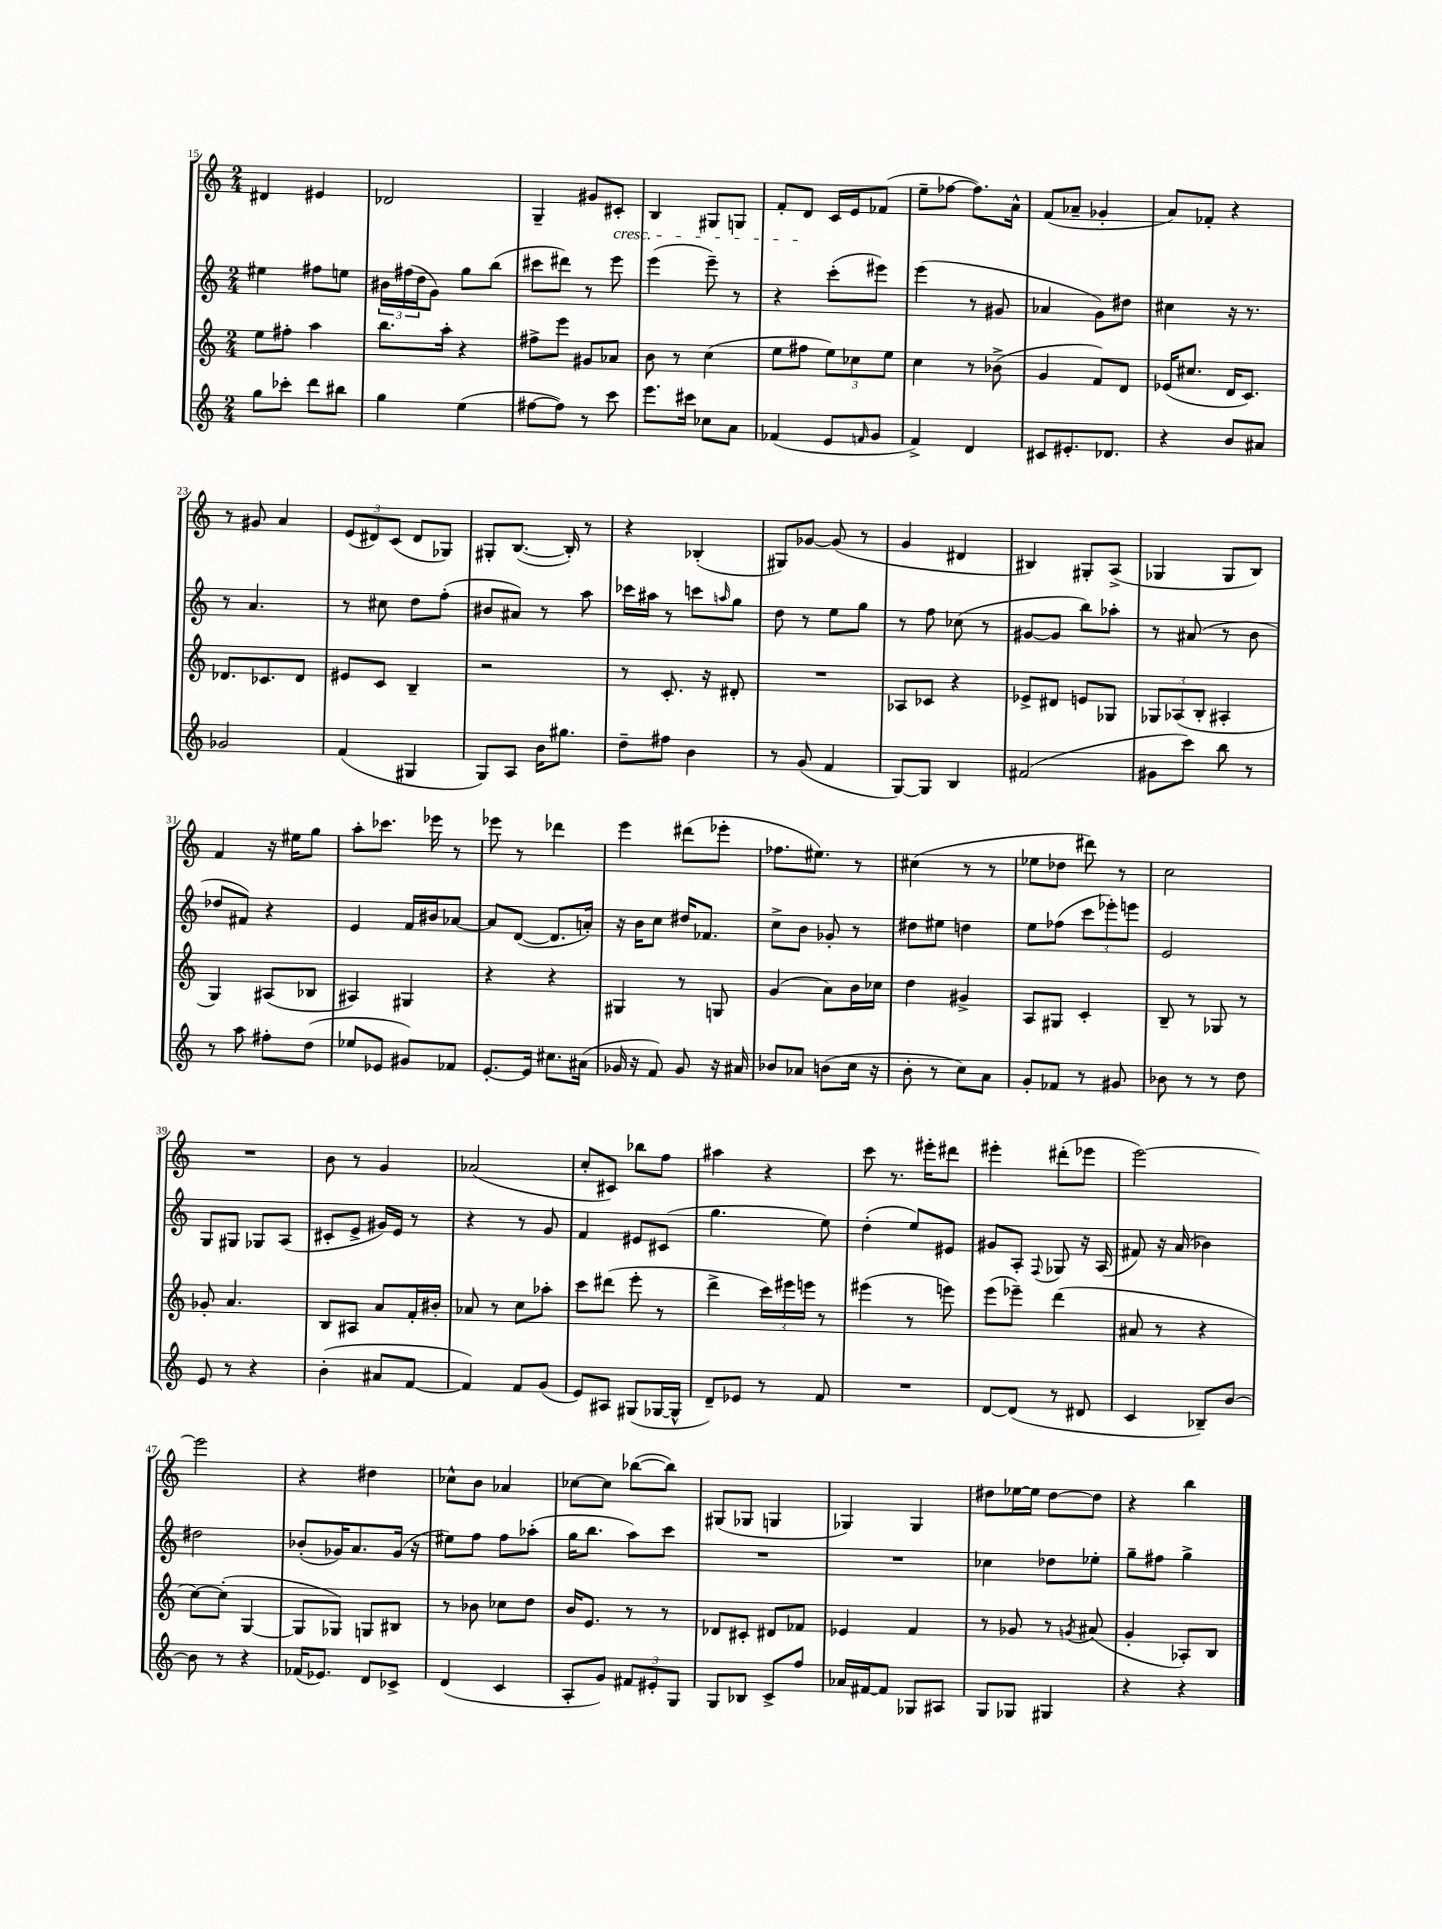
<<
\new StaffGroup <<
\new Staff = "s0" {
    \clef treble \key c \major \numericTimeSignature \time 2/4
    dis'4 eis'4 |
    des'2 |
    g4-- gis'8 cis'8-.\cresc |
    b4 gis8 g8 |
    f'8-. d'8\! c'16 e'16 fes'8( |
    e''8-- fes''8~ fes''8.) a'16-^ |
    f'8( aes'8-- ges'4-. |
    a'8) fes'8-. r4 |
    r8 gis'8 a'4 |
    \tuplet 3/2 { e'8( dis'8) c'8( } dis'8 ges8) |
    gis8-. b8.~( b16-.) r8 |
    r4 bes4-.( |
    gis8) ges'8~ ges'8( r8 |
    g'4 dis'4 |
    bis4) gis8-. a8->( |
    ges4 ges8 b8) |
    f'4 r16 eis''16 g''8 |
    a''8-. ces'''8. ees'''16 r8 |
    ees'''8 r8 des'''4 |
    e'''4 dis'''8( ees'''8-. |
    fes''8. eis''8.) r8 |
    cis''4( r8 r8 |
    ees''8 des''8 dis'''8) r8 |
    c''2 |
    R2 |
    b'8 r8 g'4 |
    aes'2( |
    c''8-. cis'8) bes''8 f''8 |
    ais''4 r4 |
    c'''8 r8. eis'''16-. dis'''8 |
    eis'''4-. dis'''8-.( ees'''8 |
    e'''2~) |
    e'''2 |
    r4 dis''4 |
    ces''8-^ b'8 aes'4 |
    ces''8~ ces''8 bes''8~( bes''8) |
    gis8( ges8 g4 |
    ges4) ges4 |
    dis''8 ees''16~ ees''16 dis''8~ dis''8 |
    r4 b''4 \bar "|." |
}
\new Staff = "s1" {
    \clef treble \key c \major \numericTimeSignature \time 2/4
    eis''4 fis''8 e''8 |
    \tuplet 3/2 { bis'16 fis''16( d''16 } g'8) g''8 b''8( |
    cis'''8 dis'''8) r8 e'''8 |
    e'''4( e'''8--) r8 |
    r4 c'''8-.( eis'''8) |
    e'''4( r8 gis'8 |
    aes'4 g'8) dis''8 |
    cis''4 r16 r8. |
    r8 a'4. |
    r8 cis''8 d''8 f''8-.( |
    bis'8 ais'8) r8 a''8 |
    ces'''16 ais''16 r8 c'''8 \grace { a''16 } g''8 |
    d''8 r8 e''8 g''8 |
    r8 f''8 ces''8( r8 |
    gis'8~ gis'8 b''8) aes''8-. |
    r8 ais'8( r8 b'8 |
    des''8 fis'8) r4 |
    e'4 f'16 bis'16 aes'8~ |
    aes'8 d'8~( d'8. a'16-.) |
    r16 b'16 c''8 dis''16 fes'8. |
    c''8-> b'8 ges'8-. r8 |
    dis''8 eis''8 d''4 |
    e''8 fes''8( \tuplet 3/2 { c'''8 ees'''8-.) e'''8 } |
    e'2 |
    g8 gis8 ges8 a8( |
    cis'8-. e'8-> gis'16) e'16 r8 |
    r4 r8 g'8 |
    f'4 eis'8 cis'8( |
    g''4. e''8) |
    d''4-.( e''8) eis'8 |
    gis'8 a8-. \appoggiatura { f8 } ges8 r16 a16( |
    fis'8) r16 a'16( bes'4) |
    dis''2 |
    bes'8-.( ges'16) a'8. ges'16( r16 |
    eis''8) f''8 f''8 aes''8-.( |
    g''16 b''8. a''8) c'''8 |
    R2 |
    R2 |
    ces''4 des''8 ees''8-. |
    g''8-- fis''8 g''4-> \bar "|." |
}
\new Staff = "s2" {
    \clef treble \key c \major \numericTimeSignature \time 2/4
    e''8 fis''8-. a''4 |
    b''8. a''16-. r4 |
    fis''8-> e'''8 gis'8 aes'8 |
    b'8 r8 c''4( |
    e''8 fis''8 \tuplet 3/2 { e''8) ces''8 e''8 } |
    c''4 r8 bes'8->( |
    g'4 f'8) d'8 |
    ees'16( cis''8. d'16 c'8.) |
    des'8. ces'8. des'8 |
    eis'8 c'8 b4-- |
    r2 |
    r8 c'8.-. r16 dis'8-. |
    R2 |
    aes8 ces'8 r4 |
    ees'8-> dis'8 e'8 ges8 |
    \tuplet 3/2 { ges8 aes8( b8-. } ais4-. |
    g4) ais8( bes8 |
    ais4) gis4 |
    r4 r4 |
    gis4 r8 g8 |
    g'4( a'8) b'16 ces''16 |
    d''4 gis'4-> |
    a8 gis8 c'4-. |
    b8-- r8 ges8 r8 |
    ges'8-. a'4. |
    b8 ais8 a'8 f'16-. bis'16-. |
    aes'8 r8 c''8 aes''8-. |
    c'''8 dis'''8( e'''8-. r8 |
    d'''4-> \tuplet 3/2 { c'''16) eis'''16 e'''16 } r8 |
    eis'''4( r8 e'''8) |
    e'''8( ees'''8--) d'''4( |
    ais'8 r8 r4 |
    c''8~) c''8-.( g4~ |
    g8 ges8) g8 bis8 |
    r8 bes'8 ces''8 d''8 |
    b'16 e'8. r8 r8 |
    des'8 cis'8-. dis'8 fes'8 |
    ees'4 f'4 |
    r8 ges'8 r8 \acciaccatura { g'8 } ais'8( |
    g'4-. aes8-.) b8 \bar "|." |
}
\new Staff = "s3" {
    \clef treble \key c \major \numericTimeSignature \time 2/4
    g''8 ces'''8-. d'''8 bis''8 |
    g''4 e''4( |
    fis''8~ fis''8) r8 c'''8 |
    e'''8. cis'''16 ces''8 a'8 |
    fes'4( e'8 \grace { f'16 } g'8 |
    f'4->) d'4 |
    cis'8 eis'8.-. des'8. |
    r4 b'8 ais'8 |
    ges'2 |
    f'4( gis4 |
    g8) a8 b'16 gis''8. |
    d''8-- fis''8 b'4 |
    r8 g'8( f'4 |
    g8~) g8 b4 |
    fis'2( |
    gis'8 c'''8) b''8 r8 |
    r8 a''8 fis''8-. d''8( |
    ees''8 ees'8 gis'8) fes'8 |
    e'8.~-. e'16 cis''8. ais'16( |
    ges'16 r16 f'8) ges'8 r16 ais'16 |
    bes'8 aes'8 b'8( c''16 r16 |
    b'8-. r8 c''8) a'8 |
    g'8-. fes'8 r8 gis'8 |
    bes'8 r8 r8 d''8 |
    e'8 r8 r4 |
    b'4-.( ais'8 f'8~ |
    f'4) f'8 g'8( |
    e'8) ais8 gis8( ges16~ ges16-^ |
    d'8--) ees'8 r8 f'8 |
    R2 |
    d'8~ d'8( r8 dis'8 |
    c'4 bes8--) b'8~ |
    b'8 r8 r4 |
    fes'16( ees'8.) d'8 ces'8-> |
    d'4( c'4 |
    a8-. g'8) \tuplet 3/2 { fis'8 eis'8-. g8 } |
    g8 bes8 c'8-> f''8 |
    aes'16 fis'16~ fis'8 ges8 ais8 |
    g8 ges8 gis4 |
    r4 r4 \bar "|." |
}
>>
>>
\layout { \context { \Score currentBarNumber = #15 } }
